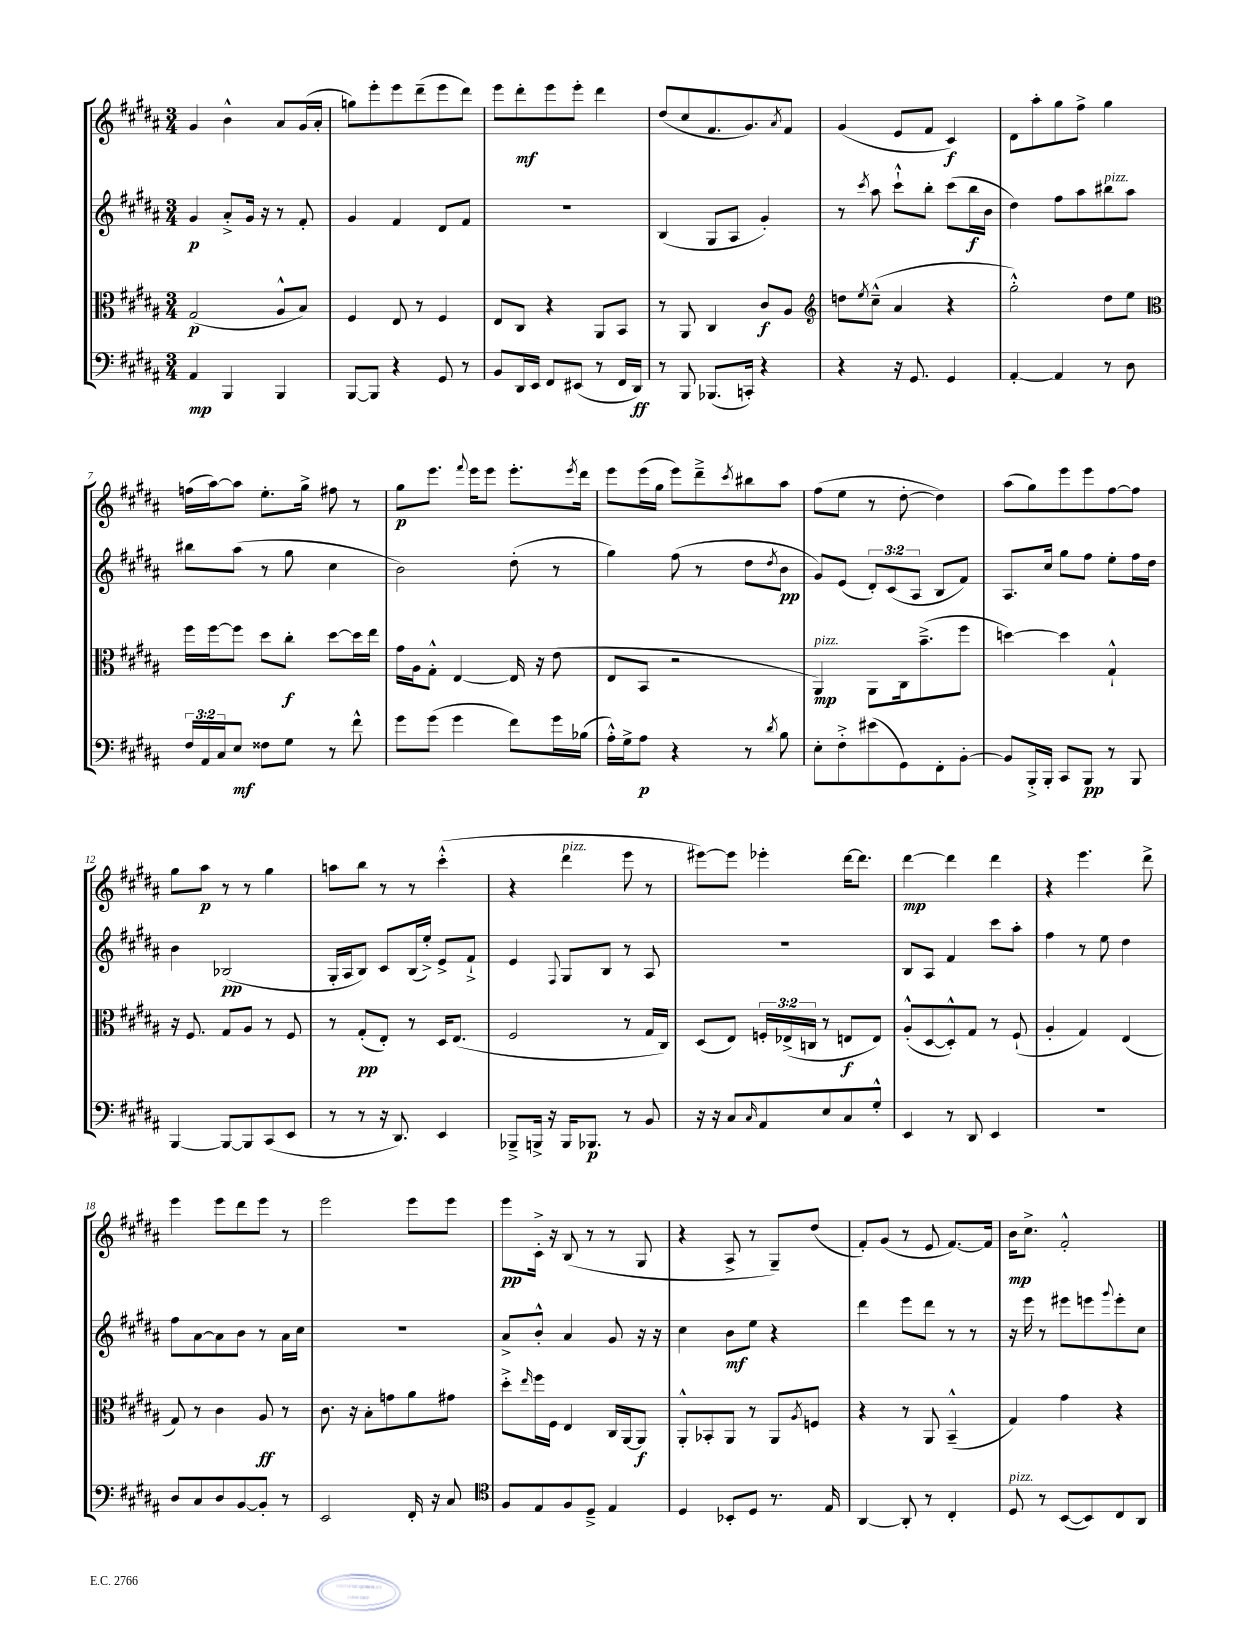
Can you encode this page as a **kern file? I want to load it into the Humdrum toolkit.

**kern	**dynam	**kern	**dynam	**kern	**dynam	**kern	**dynam
*part4	*part4	*part3	*part3	*part2	*part2	*part1	*part1
*staff4	*staff4	*staff3	*staff3	*staff2	*staff2	*staff1	*staff1
*clefF4	*	*clefC3	*	*clefG2	*	*clefG2	*
*k[f#c#g#d#a#]	*	*k[f#c#g#d#a#]	*	*k[f#c#g#d#a#]	*	*k[f#c#g#d#a#]	*
*M3/4	*	*M3/4	*	*M3/4	*	*M3/4	*
=1	=1	=1	=1	=1	=1	=1	=1
4AA#/	mp	(2G#/	p	4g#/	p	4g#/	.
4BBB/	.	.	.	8a#'^/L	.	4b^^\	.
.	.	.	.	16g#/Jk	.	.	.
.	.	.	.	16r	.	.	.
4BBB/	.	8A#^^/L	.	8r	.	8a#/L	.
.	.	8B/J)	.	8f#'/	.	(16g#/L	.
.	.	.	.	.	.	16a#'/JJ	.
=2	=2	=2	=2	=2	=2	=2	=2
[8BBB/L	.	4F#/	.	4g#/	.	8ggn\L)	.
8BBB/J]	.	.	.	.	.	8eee'\	.
4r	.	8E/	.	4f#/	.	8eee\	.
.	.	8r	.	.	.	(8ddd#~\	.
8GG#/	.	4F#/	.	8d#/L	.	8eee\	.
8r	.	.	.	8f#/J	.	8ddd#\J)	.
=3	=3	=3	=3	=3	=3	=3	=3
8BB/L	.	8E/L	.	2.r	.	8eee\L	.
16DD#/L	.	8C#/J	.	.	.	8ddd#'\	mf
16EE/JJ	.	.	.	.	.	.	.
8FF#/L	.	4r	.	.	.	8eee\	.
(8EE#X/J	.	.	.	.	.	8eee'\J	.
8r	.	8AA#/L	.	.	.	4ddd#\	.
16FF#/LL	.	8BB/J	.	.	.	.	.
16DD#/JJ)	ff	.	.	.	.	.	.
=4	=4	=4	=4	=4	=4	=4	=4
8r	.	8r	.	(4B/	.	(8dd#/L	.
8BBB/	.	8AA#/	.	.	.	8cc#/	.
(8.BBB-X/L	.	4C#/	.	8G#/L	.	8.f#/	.
.	.	.	.	8A#/J	.	.	.
16CCn'/Jk)	.	.	.	.	.	8.g#/)	.
4r	.	8c#/L	f	4g#'/)	.	.	.
.	.	.	.	.	.	8qa#/	.
.	.	8A#/J	.	.	.	8f#/J	.
=5	=5	=5	=5	=5	=5	=5	=5
*	*	*clefG2	*	*	*	*	*
4r	.	8ddn\L	.	8r	.	(4g#/	.
.	.	8qee/	.	8qccc#/	.	.	.
.	.	(8cc#~^^\J	.	8aa#\	.	.	.
16r	.	4a#/	.	8ccc#`^^\L	.	8e/L	.
8.GG#/	.	.	.	.	.	.	.
.	.	.	.	8bb'\J	.	8f#/J	.
4GG#/	.	4r	.	(8ccc#\L	.	4c#/)	f
.	.	.	.	16bb\L	f	.	.
.	.	.	.	16b\JJ	.	.	.
=6	=6	=6	=6	=6	=6	=6	=6
[4AA#'/	.	2gg#'^^\)	.	4dd#\)	.	8d#\L	.
.	.	.	.	.	.	8aa#'\	.
4AA#/]	.	.	.	8ff#\L	.	8gg#\	.
.	.	.	.	8aa#\	.	8ff#^\J	.
!	!	!	!	!LO:TX:a:i:t=pizz.	!	!	!
8r	.	8dd#\L	.	8bb#X\	.	4gg#\	.
8D#\	.	8ee\J	.	8aa#\J	.	.	.
!!LO:LB:g=z
=7	=7	=7	=7	=7	=7	=7	=7
*	*	*clefC3	*	*	*	*	*
24F#/LL	.	16ff#\LL	.	8bb#X\L	.	(16ffn\LL	.
24AA#/	.	.	.	.	.	.	.
.	.	[16ff#\J	.	.	.	[16aa#\J)	.
24C#/J	.	.	.	.	.	.	.
8E/J	mf	8ff#\J]	.	(8aa#\J	.	8aa#\J]	.
8F##X\L	.	8dd#\L	.	8r	.	8.ee'\L	.
8G#\J	.	8cc#'\J	f	8gg#\	.	.	.
.	.	.	.	.	.	16gg#^\Jk	.
8r	.	[8dd#\L	.	4cc#\	.	8ff#X\	.
8f#^^\	.	16dd#\L]	.	.	.	8r	.
.	.	16ee\JJ	.	.	.	.	.
=8	=8	=8	=8	=8	=8	=8	=8
8g#\L	.	16g#\LL	.	2b\)	.	8gg#\L	p
.	.	16A#\J	.	.	.	.	.
(8g#\J	.	8G#'^^\J	.	.	.	8.eee\J	.
4g#\	.	[4E/	.	.	.	.	.
.	.	.	.	.	.	8qqfff#/	.
.	.	.	.	.	.	16eee\KL	.
.	.	.	.	.	.	8eee\J	.
8f#\L)	.	16E/]	.	(8dd#'\	.	8.eee'\L	.
.	.	16r	.	.	.	.	.
16g#\L	.	(8e\	.	8r	.	.	.
.	.	.	.	.	.	8qeee/	.
(16B-X\JJ	.	.	.	.	.	16ddd#\Jk	.
=9	=9	=9	=9	=9	=9	=9	=9
16A#'^^\LL)	.	8E/L	.	4gg#\)	.	8eee\L	.
16G#^\J	.	.	.	.	.	.	.
8A#\J	p	8BB/J	.	.	.	(16eee\L	.
.	.	.	.	.	.	16gg#\JJ	.
4r	.	2r	.	(8ff#\	.	8eee\L)	.
.	.	.	.	8r	.	8ddd#~^\	.
.	.	.	.	.	.	8qccc#/	.
8r	.	.	.	8dd#\L	.	8bb#X\	.
8qd#/	.	.	.	8qdd#/	.	.	.
8B\	.	.	.	8b\J	pp	8aa#\J	.
=10	=10	=10	=10	=10	=10	=10	=10
!	!	!LO:TX:a:i:t=pizz.	!	!	!	!	!
8E'\L	.	4AA#/)	mp	8g#/L)	.	(8ff#\L	.
8F#'^\	.	.	.	(8e/J	.	8ee\J	.
(8e#X\	.	8AA#\L	.	12d#'/L)	.	8r	.
.	.	.	.	(12c#/	.	.	.
8GG#\)	.	16C#\k	.	.	.	[8dd#'\	.
.	.	.	.	12A#/J	.	.	.
.	.	(8.b~^\	.	.	.	.	.
8FF#'\	.	.	.	8B/L	.	4dd#\])	.
[8BB'\J	.	8ff#\J	.	8f#/J)	.	.	.
=11	=11	=11	=11	=11	=11	=11	=11
8BB/L]	.	[4ddn\)	.	8.A#/L	.	(8aa#\L	.
16BBB'^/L	.	.	.	.	.	8gg#\)	.
16BBB'/JJ	.	.	.	16cc#/Jk	.	.	.
8CC#/L	.	4dd\]	.	8gg#\L	.	8eee\	.
8BBB/J	pp	.	.	8ff#\J	.	8eee\	.
8r	.	4G#`^^/	.	8ee'\L	.	[8ff#\	.
8BBB/	.	.	.	16ff#\L	.	8ff#\J]	.
.	.	.	.	16dd#\JJ	.	.	.
!!LO:LB:g=z
=12	=12	=12	=12	=12	=12	=12	=12
[4BBB/	.	16r	.	4b\	.	8gg#\L	.
.	.	8.F#/	.	.	.	.	.
.	.	.	.	.	.	8aa#\J	p
8BBB/L_	.	8G#/L	.	(2B-X/	pp	8r	.
8BBB/]	.	8A#/J	.	.	.	8r	.
(8CC#/	.	8r	.	.	.	4gg#\	.
8EE/J	.	8F#/	.	.	.	.	.
=13	=13	=13	=13	=13	=13	=13	=13
8r	.	8r	.	16G#'/LL	.	8aan\L	.
.	.	.	.	16A#/J	.	.	.
8r	.	(8G#'/L	pp	8B/J)	.	8bb\J	.
16r	.	8E'/J)	.	8c#/L	.	8r	.
8.DD#/)	.	.	.	.	.	.	.
.	.	8r	.	(16B/L	.	8r	.
.	.	.	.	16ee'^/JJ)	.	.	.
4EE/	.	16D#/KL	.	8e^/L	.	(4ccc#'^^\	.
.	.	(8.E/J	.	.	.	.	.
.	.	.	.	8f#`^/J	.	.	.
=14	=14	=14	=14	=14	=14	=14	=14
8BBB-X~^/L	.	2F#/	.	4e/	.	4r	.
16BBBn^/Jk	.	.	.	.	.	.	.
16r	.	.	.	.	.	.	.
.	.	.	.	8qqF#/	.	.	.
!	!	!	!	!	!	!LO:TX:a:i:t=pizz.	!
16BBB/KL	.	.	.	8G#/L	.	4ddd#\	.
8.BBB-X/J	p	.	.	.	.	.	.
.	.	.	.	8B/J	.	.	.
8r	.	8r	.	8r	.	8eee\	.
8BB/	.	16G#/LL	.	8A#/	.	8r	.
.	.	16C#/JJ)	.	.	.	.	.
=15	=15	=15	=15	=15	=15	=15	=15
16r	.	(8D#/L	.	2.r	.	[8eee#X\L)	.
16r	.	.	.	.	.	.	.
8C#/L	.	8E/J)	.	.	.	8eee#\J]	.
16qqC#/	.	.	.	.	.	.	.
8AA#/	.	24Fn'/LL	.	.	.	4eee-X'\	.
.	.	(24E-X^/	.	.	.	.	.
.	.	24Cn/JJ	.	.	.	.	.
8E/	.	8r	.	.	.	.	.
8C#/	.	8En/L	f	.	.	[16ddd#\KL	.
.	.	.	.	.	.	8.ddd#\J]	.
8G#'^^/J	.	8E/J)	.	.	.	.	.
=16	=16	=16	=16	=16	=16	=16	=16
4EE/	.	(8A#'^^/L	.	8B/L	.	[4ddd#\	mp
.	.	[8D#/	.	8A#/J	.	.	.
8r	.	8D#'^^/])	.	4f#/	.	4ddd#\]	.
8DD#/	.	8G#/J	.	.	.	.	.
4EE/	.	8r	.	8ccc#\L	.	4ddd#\	.
.	.	(8F#`/	.	8aa#'\J	.	.	.
=17	=17	=17	=17	=17	=17	=17	=17
2.r	.	4A#'/	.	4ff#\	.	4r	.
.	.	4G#/)	.	8r	.	4.eee\	.
.	.	.	.	8ee\	.	.	.
.	.	(4E/	.	4dd#\	.	.	.
.	.	.	.	.	.	8ddd#^\	.
!!LO:LB:g=z
=18	=18	=18	=18	=18	=18	=18	=18
8D#/L	.	8G#/)	.	8ff#\L	.	4eee\	.
8C#/	.	8r	.	[8a#\	.	.	.
8D#/	.	4c#\	.	8a#\]	.	8eee\L	.
[8BB/	.	.	.	8b\J	.	8ddd#\	.
8BB'/J]	.	8A#/	ff	8r	.	8eee\J	.
8r	.	8r	.	16a#\LL	.	8r	.
.	.	.	.	16cc#\JJ	.	.	.
=19	=19	=19	=19	=19	=19	=19	=19
2EE/	.	8.c#\	.	2.r	.	2eee\	.
.	.	16r	.	.	.	.	.
.	.	8B'\L	.	.	.	.	.
.	.	8gn\	.	.	.	.	.
16FF#'/	.	8a#\	.	.	.	8eee\L	.
16r	.	.	.	.	.	.	.
8C#/	.	8g#X\J	.	.	.	8eee\J	.
=20	=20	=20	=20	=20	=20	=20	=20
*clefC4	*	*	*	*	*	*	*
8F#/L	.	8dd#'^\L	.	8a#^/L	.	8eee\L	pp
.	.	16qqee/	.	.	.	.	.
8E/	.	16ff#\L	.	8b'^^/J	.	16c#'^\Jk	.
.	.	16F#\JJ	.	.	.	16r	.
8F#/	.	4E/	.	4a#/	.	(8B/	.
8D#~^/J	.	.	.	.	.	8r	.
4E/	.	16C#/LL	.	8g#/	.	8r	.
.	.	[16AA#/J	.	.	.	.	.
.	.	8AA#/J]	f	16r	.	8G#/	.
.	.	.	.	16r	.	.	.
=21	=21	=21	=21	=21	=21	=21	=21
4D#/	.	8AA#'^^/L	.	4cc#\	.	4r	.
.	.	8BB-X'/	.	.	.	.	.
8BB-X'/L	.	8AA#/J	.	8b\L	mf	8A#^/	.
8D#/J	.	8r	.	8ee\J	.	8r	.
8.r	.	8AA#/L	.	4r	.	8G#~/L)	.
.	.	8qA#/	.	.	.	.	.
.	.	8Fn/J	.	.	.	(8dd#/J	.
16E/	.	.	.	.	.	.	.
=22	=22	=22	=22	=22	=22	=22	=22
[4AA#/	.	4r	.	4ddd#\	.	8f#'/L)	.
.	.	.	.	.	.	(8g#/J	.
8AA#'/]	.	8r	.	8eee\L	.	8r	.
8r	.	8AA#/	.	8ddd#\J	.	8e/	.
4C#'/	.	(4BB~^^/	.	8r	.	[8.f#/L)	.
.	.	.	.	8r	.	.	.
.	.	.	.	.	.	16f#/Jk]	.
=23	=23	=23	=23	=23	=23	=23	=23
!LO:TX:a:i:t=pizz.	!	!	!	!	!	!	!
8D#/	.	4G#/)	.	16r	.	16b\KL	mp
.	.	.	.	16eee\	.	8.cc#^\J	.
8r	.	.	.	8r	.	.	.
([8BB/L	.	4g#\	.	8eee#X\L	.	2f#'^^/	.
8BB/])	.	.	.	8eeen\	.	.	.
.	.	.	.	8qqggg#/	.	.	.
8C#/	.	4r	.	8eee'\	.	.	.
8AA#/J	.	.	.	8cc#\J	.	.	.
==	==	==	==	==	==	==	==
*-	*-	*-	*-	*-	*-	*-	*-
